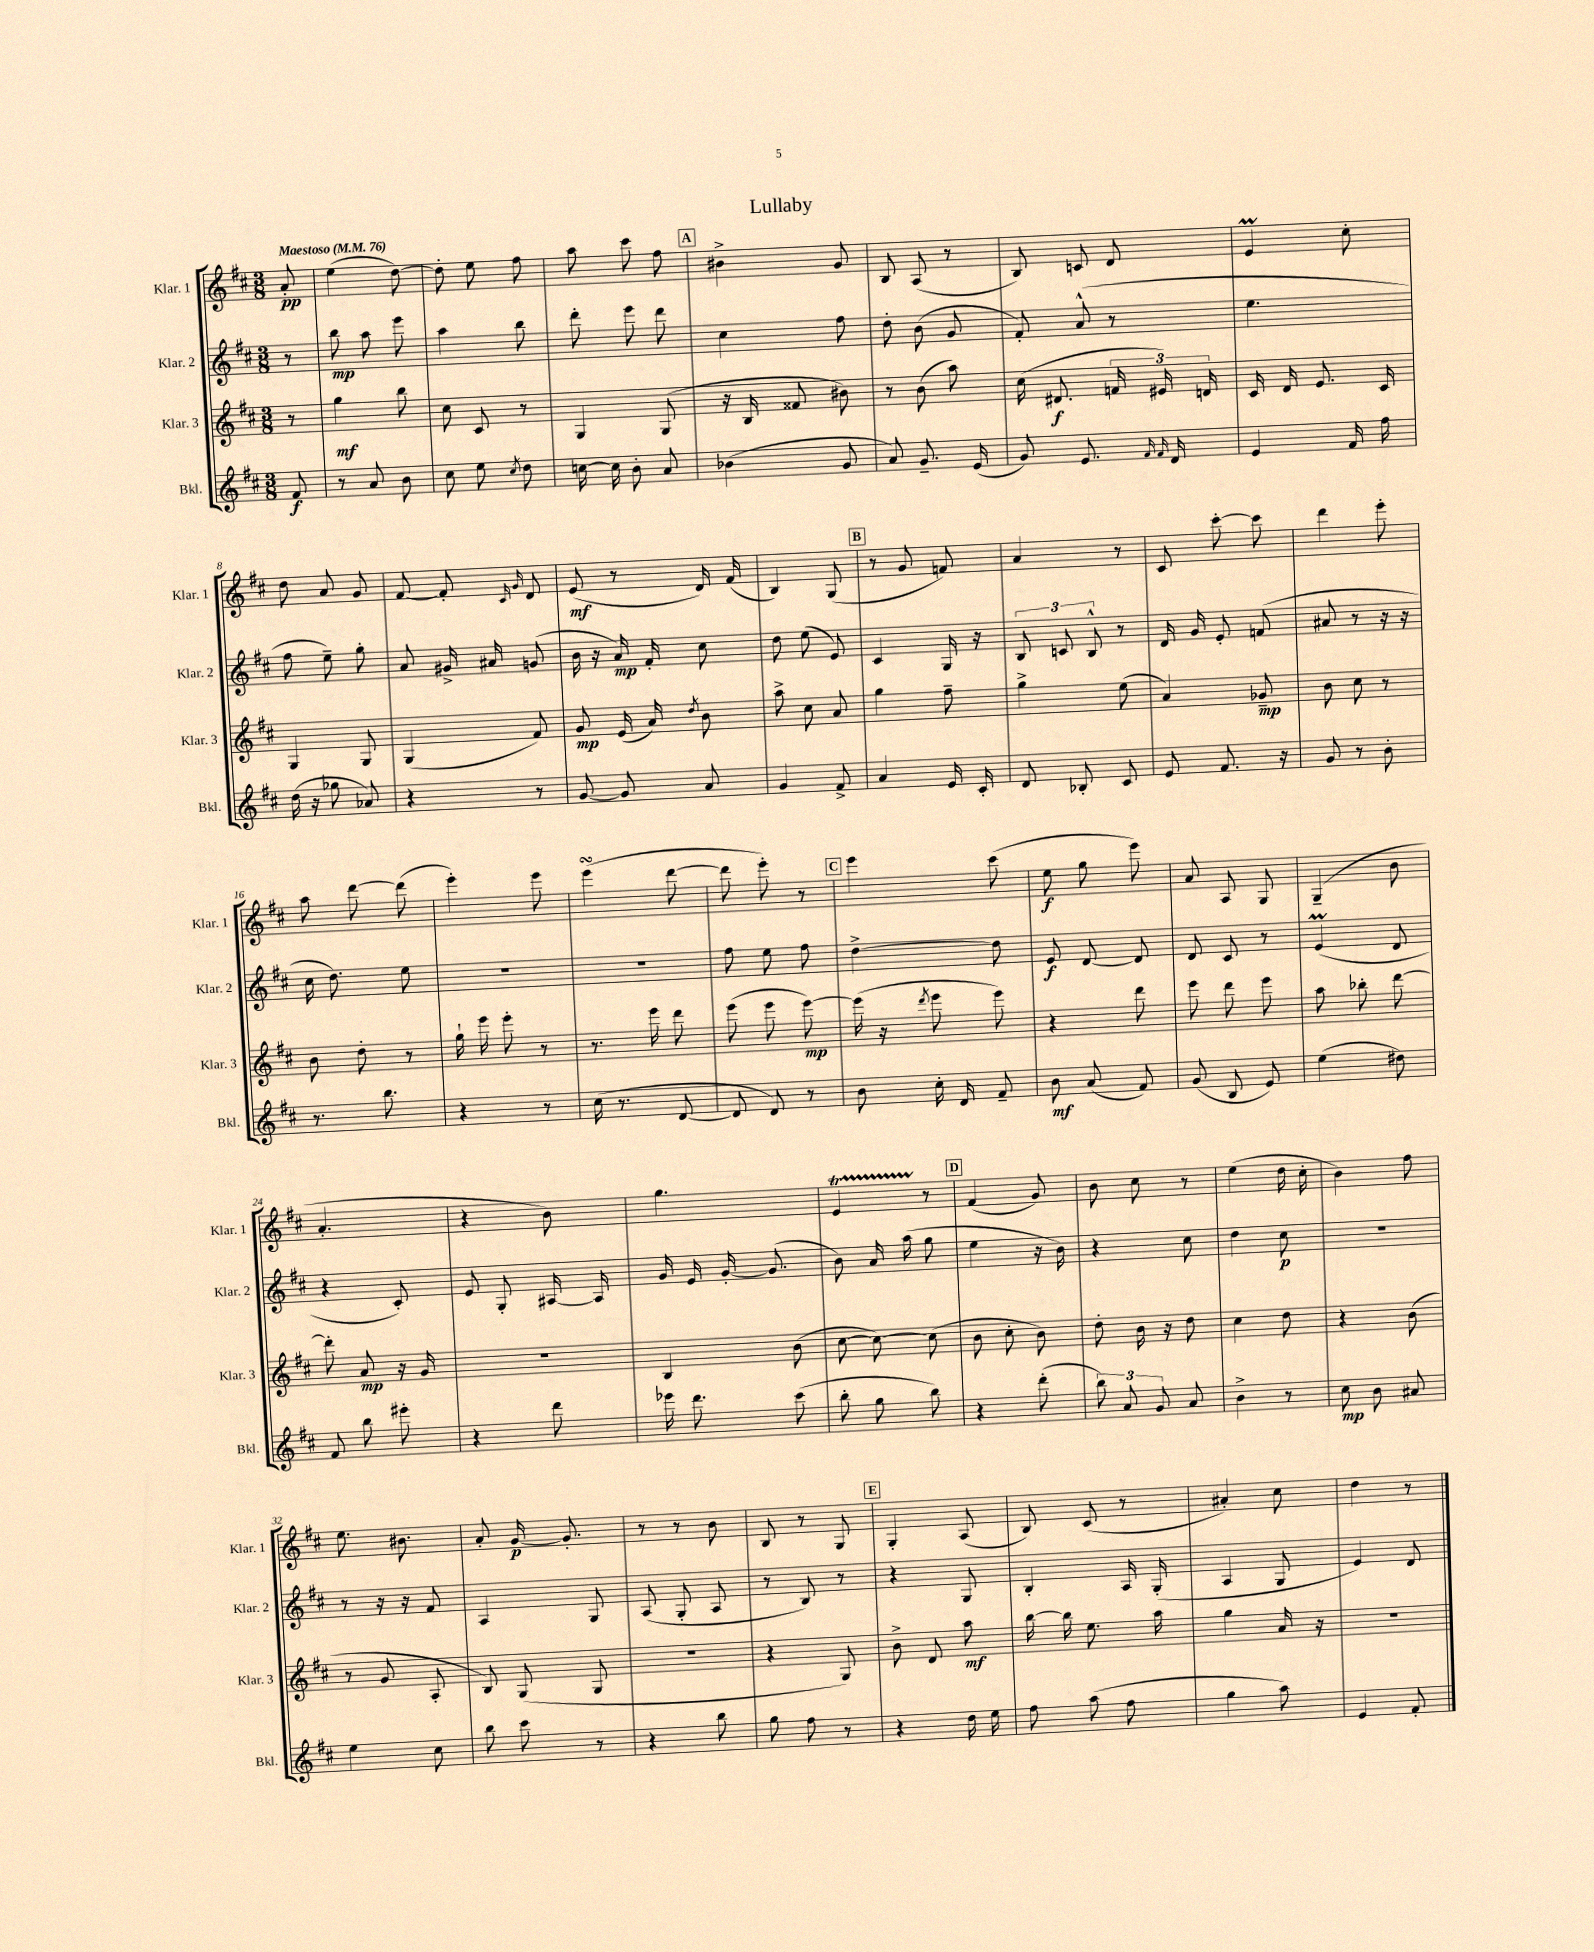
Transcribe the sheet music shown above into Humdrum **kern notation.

**kern	**kern	**kern	**kern
*staff4	*staff3	*staff2	*staff1
*clefG2	*clefG2	*clefG2	*clefG2
*k[f#c#]	*k[f#c#]	*k[f#c#]	*k[f#c#]
*M3/8	*M3/8	*M3/8	*M3/8
*MM76	*MM76	*MM76	*MM76
8f#	8r	8r	8a'
=	=	=	=
8r	4gg	8bb	(4ee
8a	.	8aa	.
8b	8bb	8eee	[8dd)
=	=	=	=
8cc#	8cc#	4aa	8dd']
8ee	8c#	.	8ee
8qcc#	.	.	.
8dd	8r	8bb	8ff#
=	=	=	=
[16cc	4G	8ddd'	8aa
16cc]	.	.	.
8b'	.	8eee	8ccc#
8a	(8G	8ddd	8ff#
=	=	=	=
(4b-	16r	4cc#	4b#^
.	16B	.	.
.	8f##	.	.
8g	8b#)	8ff#	8g
=	=	=	=
8a)	8r	8dd'	8B
8.g~	(8b	(8b	(8A
.	8aa)	8g	8r
(16e	.	.	.
=	=	=	=
8g)	(16cc#	8f#')	8B)
.	8.d#	.	.
8.e	.	(8a^^	8c
.	24f	8r	8d
.	24e#)	.	.
16qqf#	.	.	.
16qqf#	.	.	.
16d	.	.	.
.	24d	.	.
=	=	=	=
4e	16c#	4.ee	4e
.	16d	.	.
.	8.e	.	.
16f#	.	.	8cc#'
16ff#	16c#	.	.
=	=	=	=
(16dd	4G	8ff#	8dd
16r	.	.	.
8gg-	.	8ee~)	8a
8a-)	8G	8gg'	8g
=	=	=	=
4r	(4G	8a	[8f#
.	.	16g#^	8f#']
.	.	16a#	.
.	.	.	16qqc#
.	.	.	16qqg
8r	8f#)	(8g	8d
=	=	=	=
[8g	8g	16b	(8e
.	.	16r	.
8g]	(16e	16a)	8r
.	16a)	16f#'	.
.	8qdd	.	.
8a	8b	8cc#	16d)
.	.	.	(16f#
=	=	=	=
4g	8aa^	8dd	4B)
.	8cc#	(8ee	.
8f#^	8a	8e)	(8G
=	=	=	=
4a	4gg	4c#	8r
.	.	.	8g
16e	8ff#~	16G	8f)
16c#'	.	16r	.
=	=	=	=
8d	4gg^	12B	4a
.	.	12c	.
8B-'	.	.	.
.	.	12B^^	.
8c#	(8ee	8r	8r
=	=	=	=
8e	4a)	16d	8c#
.	.	16g	.
8.f#	.	8e'	[8ccc#'
.	8g-~	(8f	8ccc#]
16r	.	.	.
=	=	=	=
8g	8b	8a#	4ddd
8r	8cc#	8r	.
8b'	8r	16r	8eee'
.	.	16r	.
=	=	=	=
8.r	8b	16cc#	8aa
.	.	8.dd)	.
.	8dd'	.	[8ddd
8.bb	.	.	.
.	8r	8ee	(8ddd]
=	=	=	=
4r	16gg`	4.r	4eee')
.	16eee	.	.
.	8eee'	.	.
8r	8r	.	8eee
=	=	=	=
(16cc#	8.r	4.r	(4eee
8.r	.	.	.
.	16eee	.	.
[8d	8ddd	.	[8ddd
=	=	=	=
8d]	(8eee	8ff#	8ddd]
8d)	8eee	8ee	8eee')
8r	[8eee)	8ff#	8r
=	=	=	=
8b	(16eee]	[4dd^	4eee
.	16r	.	.
.	8qddd	.	.
16cc#'	8eee	.	.
16d	.	.	.
8f#~	8eee)	8dd]	(8ccc#
=	=	=	=
8b	4r	8e	8ee
(8a	.	[8d	8gg
8f#)	8ddd	8d]	8eee)
=	=	=	=
(8g	8eee	8d	8a
8B	8ddd	8c#	8A
8e)	8eee	8r	8G
=	=	=	=
(4ee	8aa	(4e	(4G~
.	8bb-'	.	.
8dd#)	[8ddd	8d	8b
=	=	=	=
8f#	8ddd']	4r	4.a'
8bb	8a	.	.
8eee#'	16r	8c#')	.
.	16g	.	.
=	=	=	=
4r	4.r	8e	4r
.	.	8G'	.
8ddd	.	[16A#	8b)
.	.	16A#]	.
=	=	=	=
16eee-	4B	16g	4.gg
8.ddd	.	16e	.
.	.	[16g'	.
.	.	(8.g]	.
(8ccc#	(8b	.	.
=	=	=	=
8bb'	[8cc#	8b)	4e
8gg	8cc#_)	16a	.
.	.	(16aa	.
8bb)	(8cc#]	8gg	8r
=	=	=	=
4r	8b	4ee	(4f#
.	8cc#'	.	.
(8ddd'	8b)	16r	8g)
.	.	16b)	.
=	=	=	=
12bb)	8dd'	4r	8b
12a	.	.	.
.	16b	.	8cc#
12g	.	.	.
.	16r	.	.
8a	8dd	8cc#	8r
=	=	=	=
4b^	4cc#	4dd	(4ee
8r	8dd	8cc#	16dd
.	.	.	16cc#'
=	=	=	=
8cc#	4r	4.r	4b)
8b	.	.	.
8a#	(8b	.	8ff#
=	=	=	=
4ee	8r	8r	8.ee
.	8g	16r	.
.	.	16r	8.b#
8cc#	8A'	8f#	.
=	=	=	=
8bb	8B)	4A	8a'
8ccc#	(8G	.	[16g
.	.	.	8.g']
8r	8G	8G	.
=	=	=	=
4r	4.r	(8A	8r
.	.	8G'	8r
8bb	.	8A	8b
=	=	=	=
8gg	4r	8r	8B
8ff#	.	8B)	8r
8r	8G)	8r	8G
=	=	=	=
4r	8b^	4r	4G'
.	8d	.	.
16dd	8aa	8G	(8A
16ee	.	.	.
=	=	=	=
8ff#	[16bb	4B'	8B)
.	16bb]	.	.
(8aa	8.ee	.	(8c#
8ff#	.	16A	8r
.	16aa	(16G'	.
=	=	=	=
4gg	4gg	4A	4a#')
8aa)	16a	8G	8cc#
.	16r	.	.
=	=	=	=
4e	4.r	4e)	4dd
8f#'	.	8d	8r
==	==	==	==
*-	*-	*-	*-
